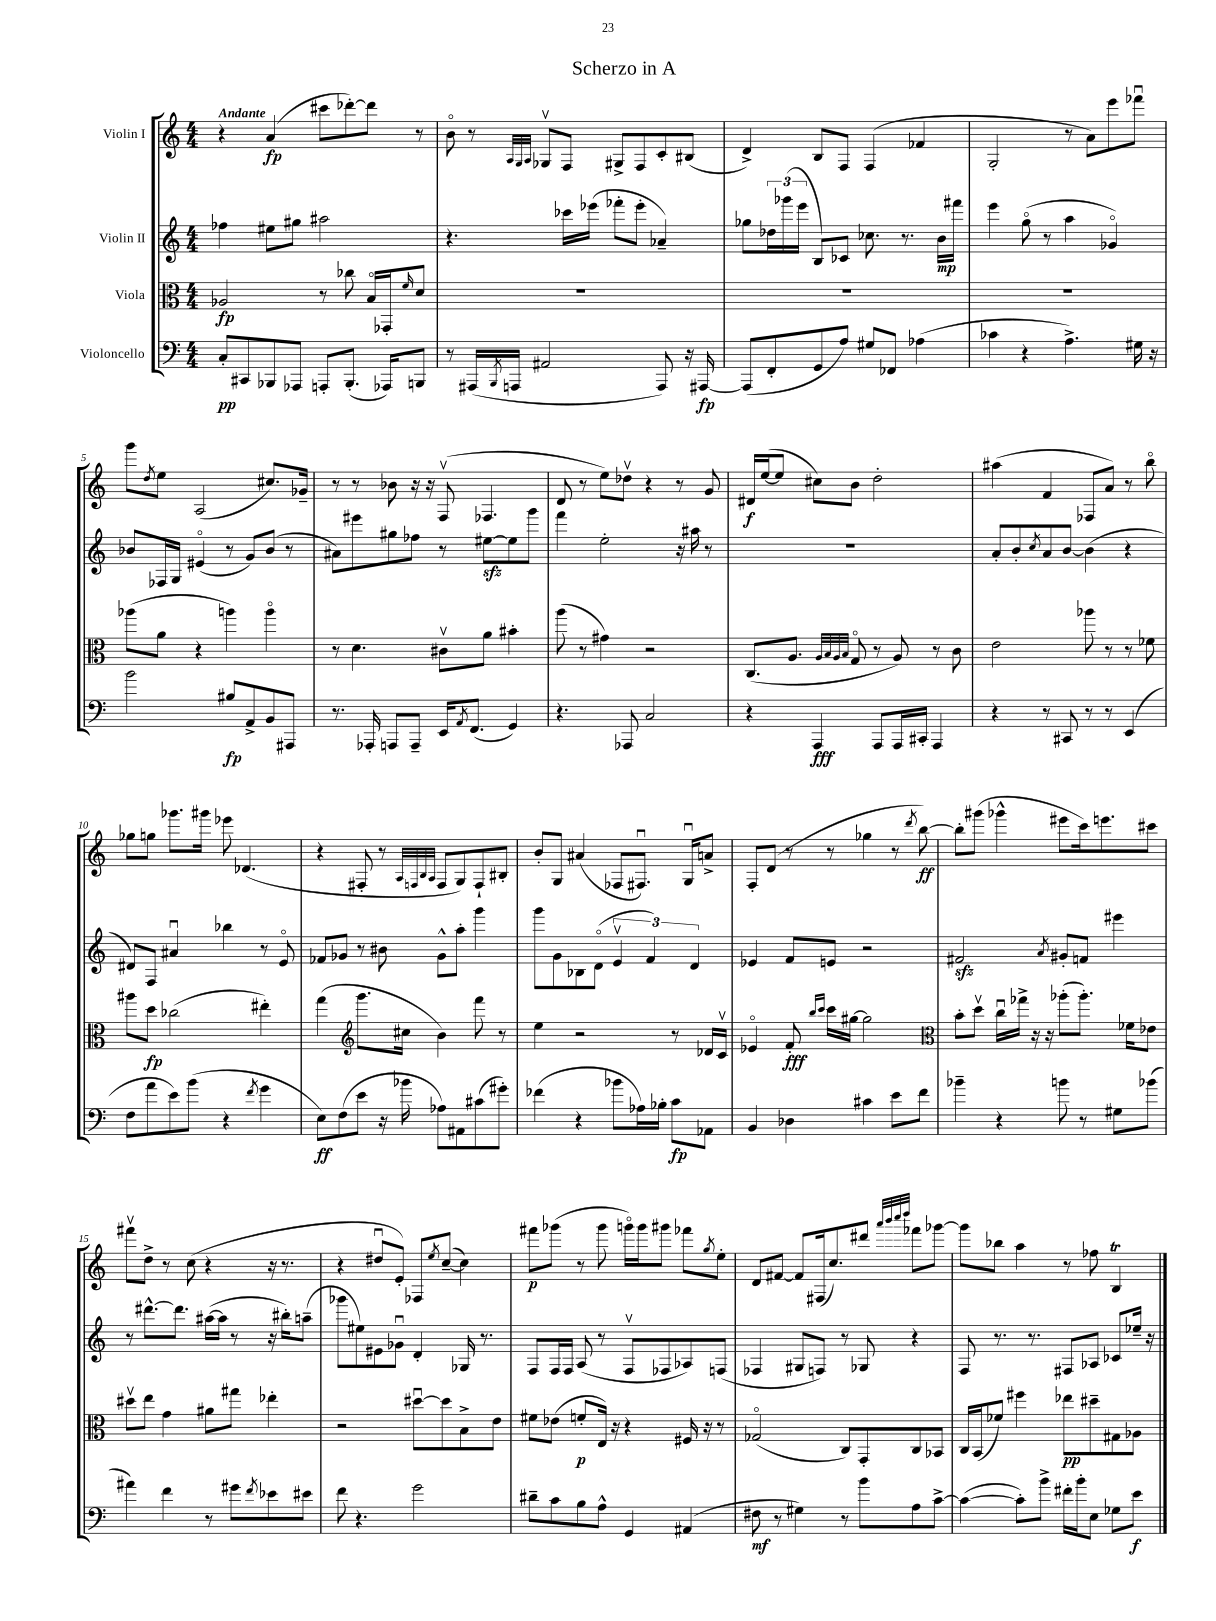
\header { title = "Scherzo in A" }
<<
\new StaffGroup <<
\new Staff = "s0" \with { instrumentName = "Violin I" } {
    \clef treble \key c \major \numericTimeSignature \time 4/4 \tempo "Andante"
    r4 a'4\fp( cis'''8 des'''8~-.) des'''8 r8 |
    b'8\flageolet r8 \grace { a32 g32 a32 } ges8\upbow f8 gis8-> f8 c'8-. bis8( |
    d'4->) b8 f8 f4( fes'4 |
    g2-. r8 a'8) e'''8 fes'''8\downbow |
    g'''8 \acciaccatura { d''8 } e''8 a2( cis''8.) ges'16-- |
    r8 r8 bes'8 r16 r16 f8\upbow( fes4. |
    d'8 r8 e''8) des''8\upbow r4 r8 g'8 |
    dis'16\f e''16~( e''8 cis''8) b'8 d''2-. |
    ais''4( f'4 fes8 a'8) r8 b''8\flageolet |
    ges''8 g''8 ges'''8. gis'''16 ees'''8 des'4.( |
    r4 fis8-. r8 \grace { a32 f32 b32 a32 } f8 g8) f8-! bis8-. |
    b'8-. g8 ais'4( fes8 fis8.\downbow) g16\downbow a'8-> |
    f8-. d'8( r8 r8 ges''4 r8 \acciaccatura { d'''8 } b''8~\ff) |
    b''8-. gis'''8( ges'''4-^ eis'''8 c'''16) e'''8. cis'''8 |
    fis'''8\upbow d''8-> r8 c''8( r4 r16 r8. |
    r4 dis''8\downbow e'8-.) fes8 \acciaccatura { e''8 } c''8~--( c''4) |
    fis'''8\p ges'''8( r8 ges'''8 g'''16\flageolet) g'''16 gis'''8 fes'''8 \acciaccatura { g''8 } e''8-. |
    d'8 fis'8~ fis'8 fis16( c''8.) dis'''8 \grace { a'''32 b'''32 c''''32 d''''32 } fes'''8 ges'''8~ |
    ges'''8 bes''8 a''4 r8 fes''8 b4\trill \bar "|." |
}
\new Staff = "s1" \with { instrumentName = "Violin II" } {
    \clef treble \key c \major \numericTimeSignature \time 4/4
    fes''4 eis''8 gis''8 ais''2 |
    r4. ces'''16 ees'''16( fes'''8-. ees'''8-. aes'4--) |
    ges''8 \tuplet 3/2 { des''16 ges'''16( e'''16 } b8) ces'8 ces''8. r8. b'16\mp fis'''16 |
    e'''4 g''8\flageolet( r8 a''4 ges'4\flageolet) |
    bes'8 fes16 g16 eis'4\flageolet( r8 g'8) bes'8( r8 |
    ais'8) eis'''8 gis''8 fes''8 r8 eis''8~\sfz eis''8 g'''8 |
    f'''4 e''2-. r16 ais''16 r8 |
    R1 |
    a'8-. b'8-. \acciaccatura { c''8 } a'8 b'8~ b'4( r4 |
    dis'8) f8 ais'4\downbow bes''4 r8 e'8\flageolet |
    fes'8 ges'8 r8 bis'8 ges'8-^ a''8-. g'''4 |
    g'''8 g'8 bes8 d'8\flageolet( \tuplet 3/2 { e'4\upbow f'4) d'4 } |
    ees'4 f'8 e'8 r2 |
    fis'2\sfz \acciaccatura { a'8 } gis'8-. f'8 eis'''4 |
    r8 dis'''8.~-^ dis'''8. ais''16~( ais''16 r8 r16 bis''16-.) a''8--( |
    ges'''8 eis''8) eis'8 ges'8\downbow d'4-. ges16 r8. |
    f8 f16 f16 a8( r8 f8\upbow fes8 aes8) f8( |
    fes4 gis8 f8) r8 ges8 r4 |
    f8 r8. r8. fis8 aes8 ces'8 ees''16-- r16 \bar "|." |
}
\new Staff = "s2" \with { instrumentName = "Viola" } {
    \clef alto \key c \major \numericTimeSignature \time 4/4
    aes2\fp r8 ces''8 b16\flageolet ges,16-. \grace { f'16 } d'8 |
    R1 |
    R1 |
    R1 |
    aes''8( a'8 r4 a''4) a''4\flageolet |
    r8 d'4. cis'8\upbow a'8 bis'4-. |
    a''8( r8 gis'4) r2 |
    c8.( a8. \grace { a32 b32 a32 b32 } g8\flageolet r8 a8) r8 c'8 |
    e'2 aes''8 r8 r8 fes'8 |
    ais''8 d''8\fp ces''2( eis''4-.) |
    g''4( \clef treble g'''8. cis''16 b'4) f'''8 r8 |
    e''4 r2 r8 des'16 c'16\upbow |
    ees'4\flageolet f'8-.\fff \grace { b''16 c'''16 } c'''16 gis''16~ gis''2 |
    \clef alto b'8-. d''8\upbow c''16\downbow ges''16-> r16 r16 aes''8-.( aes''8.-.) fes'16 ees'8 |
    dis''8\upbow e''8 g'4 ais'8 gis''8 ees''4-. |
    r2 dis''8~\downbow dis''8 b8-> e'8 |
    fis'8 ees'8( f'8-.\p e16) r16 r4 fis16 r16 r8 |
    ges2\flageolet( c8) g,8-. c8 bes,8 |
    c16 b,16( fes'8) fis''4 ees''8\pp dis''8-- gis8 aes8 \bar "|." |
}
\new Staff = "s3" \with { instrumentName = "Violoncello" } {
    \clef bass \key c \major \numericTimeSignature \time 4/4
    c8-.\pp cis,8 bes,,8 aes,,8 a,,8-. bes,,8.-.( aes,,16) b,,8 |
    r8 ais,,16( \acciaccatura { b,,8 } a,,16 ais,2 a,,8) r16 ais,,16~\fp |
    ais,,8( f,8-. g,8 a8) gis8 fes,8 aes4( |
    ces'4 r4 a4.->) gis16 r16 |
    b'2 bis8\fp a,8-> b,8 ais,,8 |
    r8. aes,,16-. a,,8 a,,8-- e,16 \acciaccatura { a,8 } f,8.( g,4) |
    r4. aes,,8 c2 |
    r4 a,,4\fff a,,8 a,,16 cis,16-. a,,4 |
    r4 r8 cis,8 r8 r8 e,4( |
    f8 a'8 e'8) b'8( r4 \acciaccatura { f'8 } g'4 |
    e8\ff) f8( e'8 r16 bes'16 aes8) ais,8 cis'8( gis'8-.) |
    fes'4( r4 bes'8 aes16) bes16-. c'8\fp aes,8 |
    b,4 des4 cis'4 e'8 f'8 |
    bes'4-- r4 b'8 r8 gis8 bes'8( |
    ais'4) f'4 r8 gis'8 \acciaccatura { f'8 } ees'8 eis'8 |
    f'8 r4. g'2 |
    dis'8-- c'8 b8 a8-^ g,4 ais,4( |
    fis8\mf r8 gis4) r8 b'8 a8 c'8~-> |
    c'4~( c'8-.) b'8-> fis'16-. b'16-. e8 ges8 e'8\f \bar "|." |
}
>>
>>
